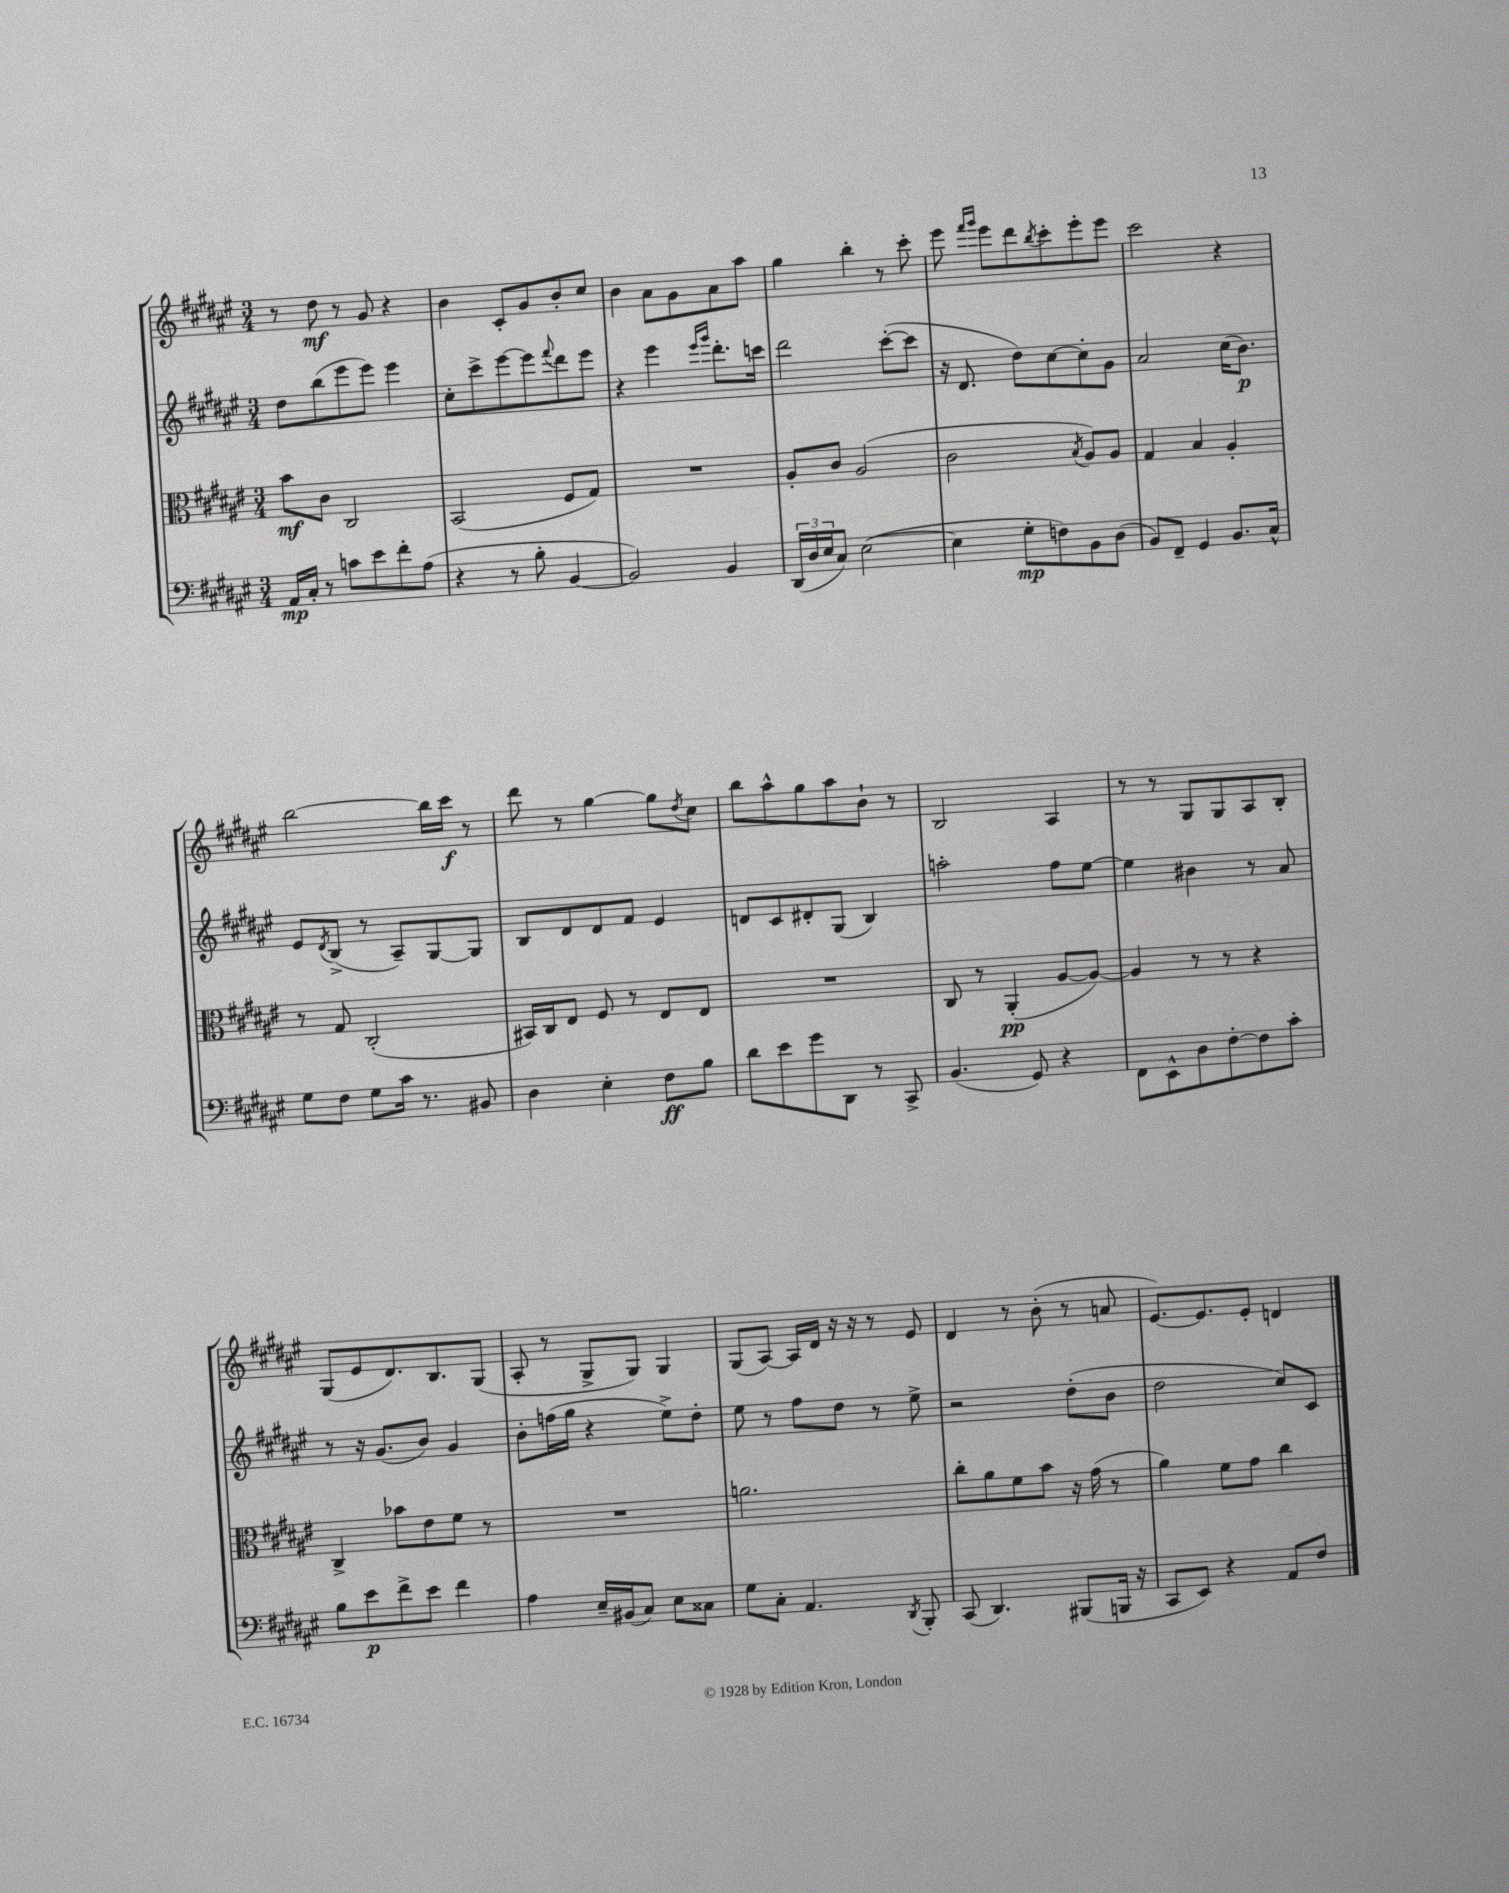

**kern	**kern	**kern	**kern
*staff4	*staff3	*staff2	*staff1
*clefF4	*clefC3	*clefG2	*clefG2
*k[f#c#g#d#a#e#]	*k[f#c#g#d#a#e#]	*k[f#c#g#d#a#e#]	*k[f#c#g#d#a#e#]
*M3/4	*M3/4	*M3/4	*M3/4
16AA#	8b	8dd#	8r
16C#'	.	.	.
8r	8c#	(8bb	8dd#
8c	2C#	8eee#	8r
8e#	.	8eee#)	8g#
8f#'	.	4eee#	4r
(8A#	.	.	.
=	=	=	=
4r	(2BB	8cc#'	4b
.	.	8ccc#^	.
8r	.	[8eee#	8c#'
8B'	.	8eee#]	8g#
.	.	8qqfff#	.
[4BB	8F#	8ddd#	8b'
.	8G#)	8eee#	8cc#
=	=	=	=
2BB])	2.r	4r	4b
.	.	4eee#	8a#
.	.	.	8g#
.	.	16qqeee#	.
.	.	16qqggg#	.
4BB	.	8.ddd#'	8a#
.	.	.	8aa#
.	.	16ccc	.
=	=	=	=
(24DD#	8A#'	2ddd#	4gg#
24D#	.	.	.
24E#	.	.	.
8C#)	8c#	.	.
([2E#	(2A#	.	4bb'
.	.	([8ccc#'	8r
.	.	8ccc#]	8ccc#'
=	=	=	=
4E#]	2c#	16r	8eee#
.	.	8.d#	.
.	.	.	16qqfff#
.	.	.	16qqggg#
.	.	.	8eee#
8G#'	.	8dd#)	8ddd#
.	.	.	8qbb
8F)	.	[8cc#	8ccc#'
.	8qB	.	.
8BB	8A#)	8cc#']	8eee#'
(8D#	8A#	8g#	8eee#
=	=	=	=
8BB)	4G#	2a#	2ccc#
8FF#~	.	.	.
4GG#	4B	.	.
8.BB	4A#'	(16cc#	4r
.	.	8.b)	.
16C#^^	.	.	.
=	=	=	=
8G#	8r	8e#	[2bb
.	.	8qd#	.
8F#	8G#	(8B^	.
8G#	(2C#'	8r	.
16c#	.	8A#~)	.
8.r	.	.	.
.	.	[8G#	16bb]
.	.	.	16ccc#
8BB#	.	8G#]	8r
=	=	=	=
4D#	16BB#)	8B	8ddd#
.	16C#	.	.
.	8E#	8d#	8r
4E#'	8F#	8d#	[4gg#
.	8r	8f#	.
8F#	8E#	4e#	8gg#]
.	.	.	8qdd#
8B	8E#	.	8cc#
=	=	=	=
8d#	2.r	8d	8bb
8e#	.	8c#	8aa#^^
8g#	.	8d#'	8gg#
8DD#	.	(8G#	8aa#
8r	.	4B)	8b`
8CC#^	.	.	8r
=	=	=	=
(4.BB	8C#	2aa'	2B
.	8r	.	.
.	(4AA#'	.	.
8GG#)	.	.	.
4r	[8A#	8ff#	4A#
.	8A#_)	[8ee#	.
=	=	=	=
8FF#	4A#]	4ee#]	8r
8EE#^^	.	.	8r
8D#	8r	4b#	8G#
[8F#'	8r	.	8G#
8F#]	4r	8r	8A#
8c#'	.	8a#	8B'
=	=	=	=
8B	4C#^	8r	(8G#
8e#	.	16r	8e#
.	.	(8.g#	.
8f#^	8b-	.	8.d#)
8e#	8e#	8b)	.
.	.	.	8.B
4f#	8f#	4g#	.
.	8r	.	(8G#
=	=	=	=
4A#	2.r	8b'	8A#'
.	.	(16ff	8r
.	.	16gg#	.
16E#~	.	4r	8G#^
(16BB#	.	.	.
8C#)	.	.	8G#)
8E#	.	8ee#^)	4G#
8C##	.	8dd#'	.
=	=	=	=
8G#	2.a	8ee#	(8G#
8C#'	.	8r	[8A#)
4.AA#	.	8ff#	16A#]
.	.	.	16d#
.	.	8dd#	16r
.	.	.	16r
.	.	8r	8r
8qDD#	.	.	.
8BBB'	.	8ee#^	8e#
=	=	=	=
(8CC#	8cc#'	2r	4d#
4.DD#)	8a#	.	.
.	8f#	.	8r
.	8b	.	(8b'
(8BBB#	16r	(8dd#'	8r
.	(16g#	.	.
16BBB	8r	8b	8a
16r	.	.	.
=	=	=	=
8CC#	4a#)	2dd#	[8.e#)
8EE#)	.	.	.
.	.	.	8.e#]
4r	8f#	.	.
.	8g#	.	8e#'
8AA#	4cc#	8cc#)	4d
8F#	.	8c#	.
==	==	==	==
*-	*-	*-	*-
